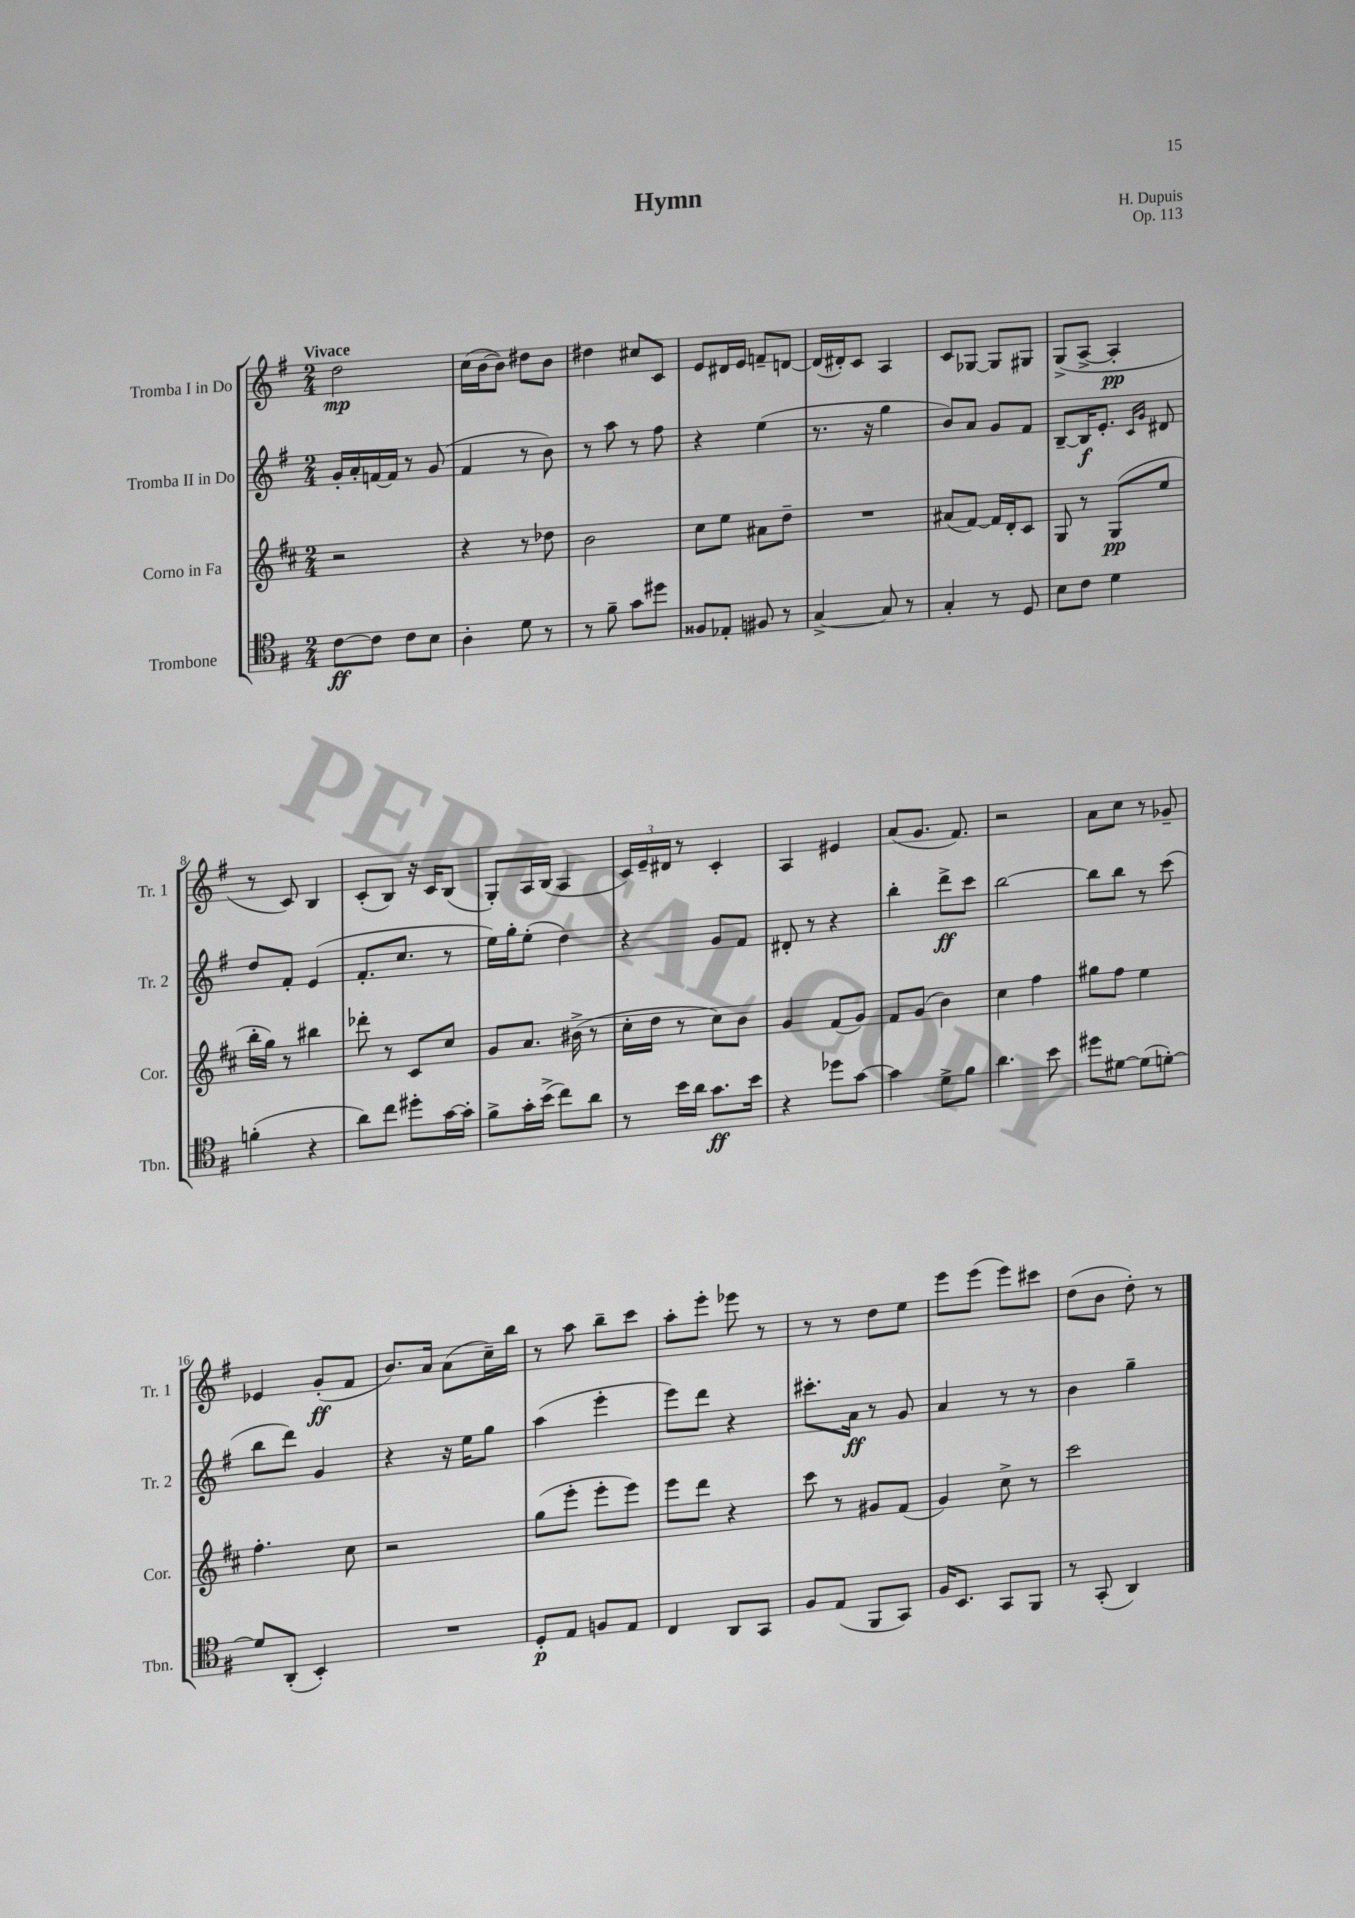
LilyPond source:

\header { title = "Hymn" composer = "H. Dupuis" opus = "Op. 113" }
<<
\new StaffGroup <<
\new Staff = "s0" \with { instrumentName = "Tromba I in Do" shortInstrumentName = "Tr. 1" } {
    \clef treble \key g \major \numericTimeSignature \time 2/4 \tempo "Vivace"
    \autoBeamOff d''2\mp |
    c''16[( b'16~ b'8]) dis''8[ b'8] |
    dis''4 cis''8[ c'8] |
    e'8[ dis'16 e'16] f'8[-- d'8]~ |
    d'16[( dis'16-.) c'8] a4 |
    c'8[ ges8]~ ges8[ gis8] |
    g8[->( a8]~-> a4-.\pp |
    r8 c'8) b4 |
    c'8[-.( b8]) r16 c'16[ b8]( |
    g8[-.) a16 b16]( a4 |
    \tuplet 3/2 { c'16[) e'16-- dis'16] } r8 c'4-. |
    a4 eis'4 |
    a'8[( g'8.] fis'8.) |
    r2 |
    a'8[ c''8] r8 ges'8-- |
    ees'4 g'8[-.\ff( fis'8] |
    b'8.[) a'16] a'8[( c''16--) b''16] |
    r8 a''8 b''8[-- c'''8] |
    a''8[-. e'''8]-. ees'''8 r8 |
    r8 r8 d''8[ e''8] |
    e'''8[ e'''8]( e'''8[) cis'''8] |
    d''8[( b'8] d''8-.) r8 \bar "|." |
}
\new Staff = "s1" \with { instrumentName = "Tromba II in Do" shortInstrumentName = "Tr. 2" } {
    \clef treble \key g \major \numericTimeSignature \time 2/4
    \autoBeamOff g'16[-. a'16-. f'16~ f'16] r8 g'8( |
    fis'4 r8 b'8) |
    r8 a''8 r8 fis''8 |
    r4 e''4( |
    r8. r16 g''4 |
    b'8[) a'8] g'8[ fis'8] |
    b8[~-- b16\f e'8.]-. \grace { c'16[ g'16] } dis'8 |
    d''8[ fis'8]-. e'4( |
    fis'8.[-. c''8.] r8 |
    e''16[) g''16-. e''8]-.( d''4) |
    r4 g'8[ fis'8] |
    dis'8-. r8 r4 |
    b''4-. d'''8[->\ff c'''8] |
    b''2~ |
    b''8[ b''8] r8 c'''8( |
    b''8[ d'''8]) g'4 |
    r4 r16 e''16[ g''8] |
    a''4( e'''4-. |
    e'''8[) d'''8] r4 |
    cis'''8.[-. a'16]\ff r8 g'8 |
    a'4 r8 r8 |
    b'4 g''4-- \bar "|." |
}
\new Staff = "s2" \with { instrumentName = "Corno in Fa" shortInstrumentName = "Cor." } {
    \clef treble \key d \major \numericTimeSignature \time 2/4
    \autoBeamOff r2 |
    r4 r8 des''8 |
    b'2 |
    cis''8[ e''8] ais'8[ d''8]-- |
    R2 |
    ais'8[( fis'8]~) fis'16[ d'16-. cis'8] |
    g8 r8 g8[\pp( e''8] |
    b''16[-. g''16]) r8 bis''4 |
    des'''8-. r8 cis'8[ cis''8] |
    g'8[ a'8.] bis'16->( r8 |
    cis''16[-. d''16] r8 cis''8[) b'8] |
    g'4 fis'8[( g'8]) |
    fis'8[ g'8]( b'4) |
    cis''4 fis''4 |
    gis''8[ fis''8] e''4 |
    fis''4.-. cis''8 |
    r2 |
    g''8[( e'''8]-. e'''8[-. e'''8]) |
    e'''8[ d'''8] r4 |
    cis'''8 r8 gis'8[ fis'8]( |
    g'4) cis''8-> r8 |
    cis'''2 \bar "|." |
}
\new Staff = "s3" \with { instrumentName = "Trombone" shortInstrumentName = "Tbn." } {
    \clef tenor \key g \major \numericTimeSignature \time 2/4
    \autoBeamOff c'8[~\ff c'8] c'8[ b8] |
    a4-. d'8 r8 |
    r8 fis'8-- g'8[ dis''8] |
    fisis8[ ees8]-. fis8 r8 |
    g4~-> g8 r8 |
    g4-. r8 d8 |
    b8[ c'8] d'4 |
    f'4-.( r4 |
    a'8[) c''8] dis''8[-. g'16~ g'16]-. |
    fis'8[-> g'16-. b'16]->( c''8[) a'8] |
    r8 b'16[ a'16] g'8.[\ff b'16] |
    r4 des''8[ g'8]~ |
    g'4 d'8[-> fis'8] |
    a'4. b'8 |
    dis''8[ dis'8]~ dis'8[( d'8]~-.) |
    d'8[ a,8]-.( b,4-.) |
    R2 |
    d8[-.\p e8] f8[ e8] |
    c4 a,8[ g,8] |
    fis8[ e8]( fis,8[ g,8]) |
    fis16[ b,8.] g,8[ fis,8] |
    r8 g,8-.( a,4) \bar "|." |
}
>>
>>
